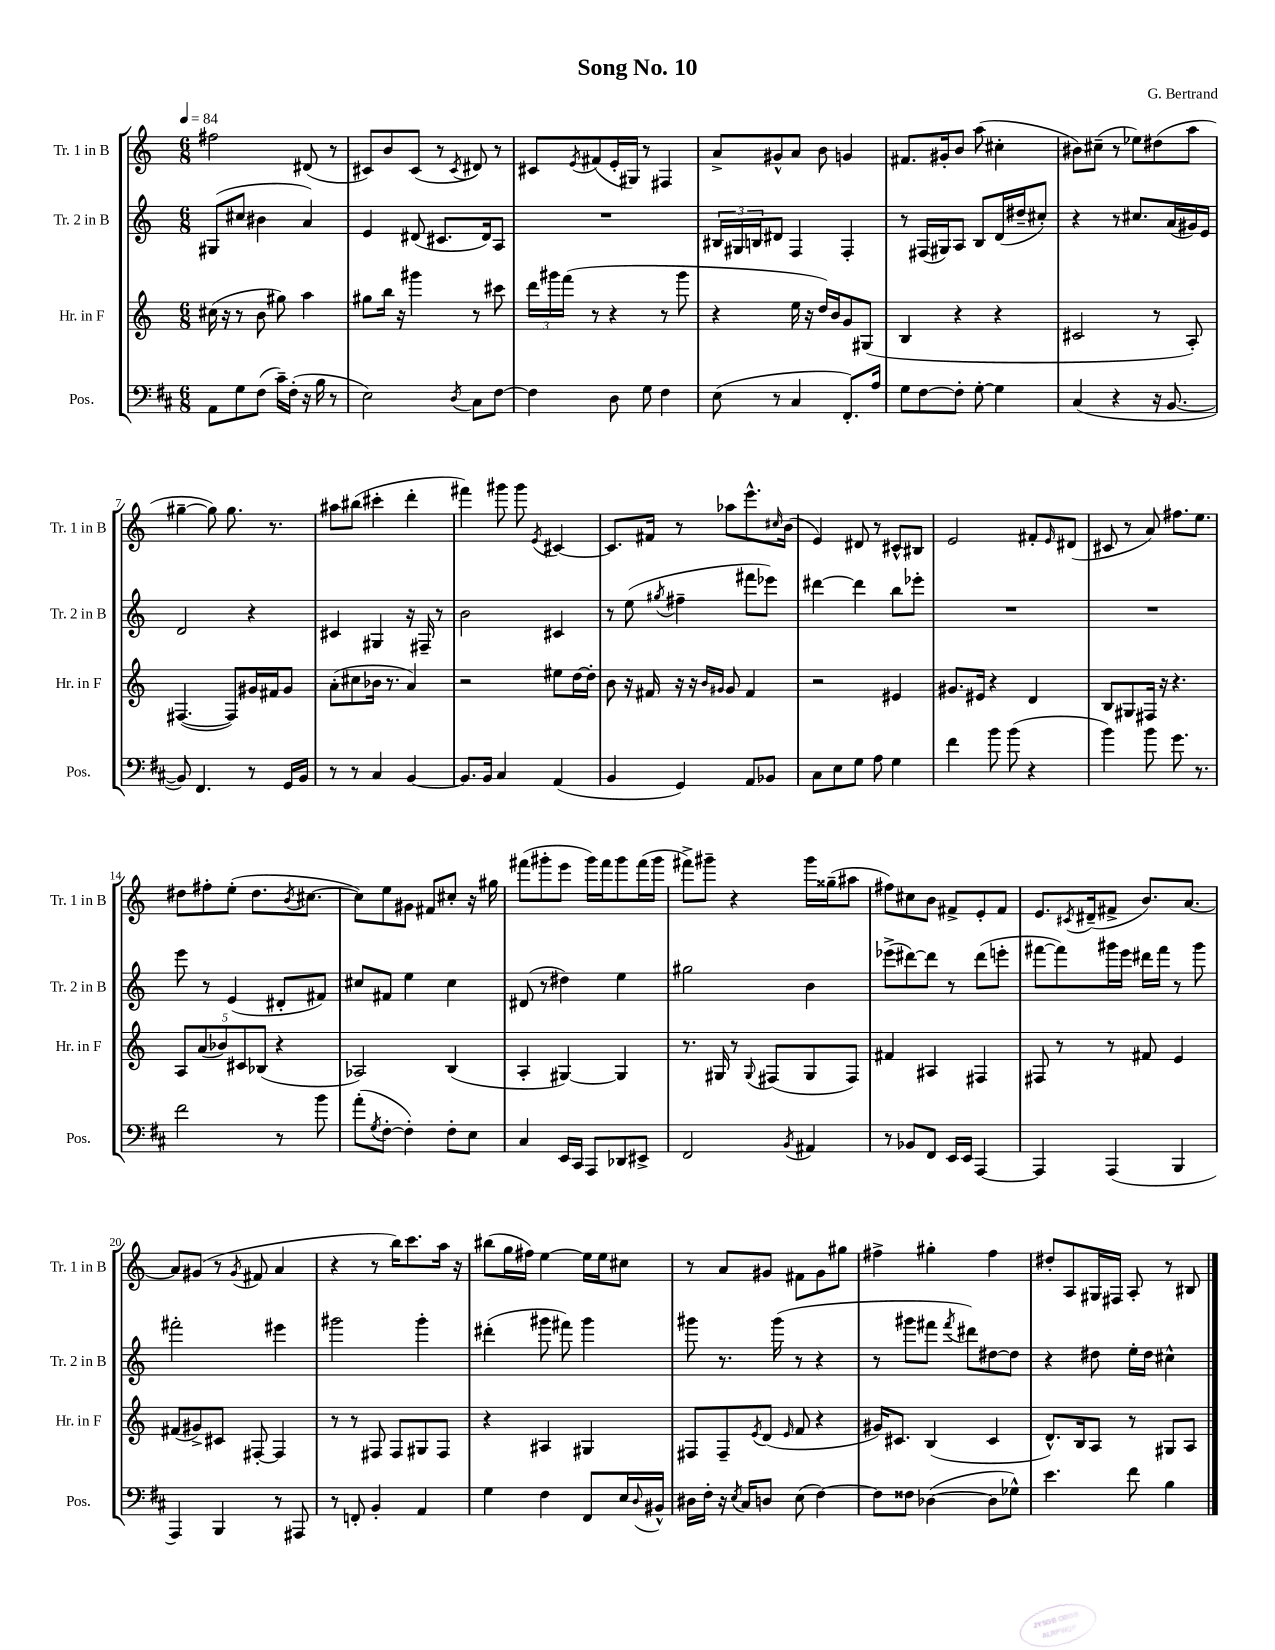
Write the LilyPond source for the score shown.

\header { title = "Song No. 10" composer = "G. Bertrand" }
<<
\new StaffGroup <<
\new Staff = "s0" \with { instrumentName = "Tr. 1 in B" shortInstrumentName = "Tr. 1 in B" } {
    \clef treble \key c \major \numericTimeSignature \time 6/8 \tempo 4 = 84
    fis''2 dis'8( r8 |
    cis'8) b'8 cis'8( r8 \acciaccatura { cis'8 } dis'8) r8 |
    cis'8 \acciaccatura { e'8 } fis'8( e'16-. gis16) r8 fis4 |
    a'8-> gis'8-^ a'8 b'8 g'4 |
    fis'8. gis'16-. b'8 a''8( cis''4-. |
    bis'8) cis''8--( r8 ees''8) dis''8( a''8 |
    gis''4~-- gis''8) gis''8. r8. |
    ais''8 bis''8( cis'''4-. d'''4-. |
    fis'''4) gis'''8 gis'''8 \acciaccatura { e'8 } cis'4~ |
    cis'8. fis'16 r8 aes''8 e'''8.-^ \grace { cis''16 } b'16( |
    e'4) dis'8 r8 cis'8-^ bis8 |
    e'2 fis'8-. \grace { e'16 } dis'8( |
    cis'8 r8 a'8) fis''8. e''8. |
    dis''8 fis''8-. e''8-.( dis''8. \acciaccatura { b'8 } cis''8.~ |
    cis''8) e''8 gis'8 fis'8 cis''8-. r16 gis''16 |
    fis'''8( gis'''8-. e'''8 gis'''16) fis'''16 gis'''8 fis'''16( gis'''16 |
    fis'''8->) gis'''8-- r4 gis'''16 gisis''16--( ais''8 |
    fis''8) cis''8 b'8 fis'8-> e'8-. fis'8 |
    e'8. \acciaccatura { cis'8 } dis'16--( fis'8-> b'8.) a'8.~ |
    a'8 gis'8( r8 \acciaccatura { gis'8 } fis'8 a'4 |
    r4 r8 b''16) c'''8. a''16 r16 |
    bis''8( g''16 fis''16) e''4~ e''16 e''16 cis''8 |
    r8 a'8 gis'8 fis'8 gis'8 gis''8 |
    fis''4-> gis''4-. fis''4 |
    dis''8-. a8 gis16 fis16 a8-. r8 bis8 \bar "|." |
}
\new Staff = "s1" \with { instrumentName = "Tr. 2 in B" shortInstrumentName = "Tr. 2 in B" } {
    \clef treble \key c \major \numericTimeSignature \time 6/8
    gis8( cis''8 bis'4 a'4) |
    e'4 dis'8( cis'8. dis'16) a8 |
    R2. |
    \tuplet 3/2 { bis16 gis16 b16 } dis'8 f4 f4-. |
    r8 fis16( gis16) a8 b8 d'16( dis''16-- cis''8-.) |
    r4 r8 cis''8. a'16( gis'16) e'16 |
    d'2 r4 |
    cis'4 gis4 r16 fis16-- r8 |
    b'2 cis'4 |
    r8 e''8( \acciaccatura { gis''8 } fis''4-- fis'''8 ees'''8) |
    dis'''4~ dis'''4 b''8 ees'''8-. |
    R2. |
    R2. |
    e'''8 r8 e'4( dis'8-. fis'8) |
    cis''8 fis'8 e''4 cis''4 |
    dis'8( r8 dis''4) e''4 |
    gis''2 b'4 |
    ees'''8->( dis'''8~) dis'''8 r8 dis'''8( e'''8-. |
    fis'''8~ fis'''8) gis'''16 e'''16 dis'''16 fis'''16 r8 gis'''8 |
    fis'''2-. eis'''4 |
    gis'''2 gis'''4-. |
    dis'''4-.( gis'''8 fis'''8) gis'''4 |
    gis'''8 r8. gis'''16( r8 r4 |
    r8 gis'''8 fis'''8 \acciaccatura { fis'''8 } dis'''8) dis''8~ dis''8 |
    r4 dis''8 e''16-. dis''16 cis''4-^ \bar "|." |
}
\new Staff = "s2" \with { instrumentName = "Hr. in F" shortInstrumentName = "Hr. in F" } {
    \clef treble \key c \major \numericTimeSignature \time 6/8
    cis''16( r16 r8 b'8 gis''8) a''4 |
    gis''8 b''16 r16 gis'''4 r8 cis'''8 |
    \tuplet 3/2 { d'''16 gis'''16 f'''16( } r8 r4 r8 gis'''8 |
    r4 e''16 r16 d''16) b'16 g'8 gis8( |
    b4 r4 r4 |
    cis'2 r8 a8-.) |
    fis4.~( fis8) gis'16 fis'16 gis'8 |
    a'8-.( cis''8 bes'16 r8. a'4) |
    r2 eis''8 d''16~ d''16-. |
    b'8 r16 fis'16 r16 r16 \grace { b'16 gis'16 } gis'8 fis'4 |
    r2 eis'4 |
    gis'8. eis'16 r4 d'4 |
    b8 gis8 fis16 r16 r4. |
    \tuplet 5/4 { a8 a'8( bes'8) cis'8 bes8( } r4 |
    aes2) b4( |
    a4-. gis4~) gis4 |
    r8. gis16 r8 \appoggiatura { gis8 } fis8( gis8 fis8) |
    fis'4 ais4 fis4 |
    fis8 r8 r8 fis'8 e'4 |
    fis'8( gis'8->) cis'8 fis8~-. fis4 |
    r8 r8 fis8 fis8 gis8 fis8 |
    r4 ais4 gis4 |
    fis8 fis8-- \acciaccatura { e'8 } d'8( \grace { e'16 } f'8 r4 |
    gis'16) cis'8. b4( cis'4 |
    d'8.-^) b16 a8 r8 gis8 a8 \bar "|." |
}
\new Staff = "s3" \with { instrumentName = "Pos." shortInstrumentName = "Pos." } {
    \clef bass \key d \major \numericTimeSignature \time 6/8
    a,8 g8 fis8( cis'16--) fis16-.( r16 b16 r8 |
    e2) \acciaccatura { d8 } cis8 fis8~ |
    fis4 d8 g8 fis4 |
    e8( r8 cis4 fis,8.-.) a16 |
    g8 fis8~ fis8-. g8~-. g4 |
    cis4( r4 r16 b,8.~ |
    b,8) fis,4. r8 g,16 b,16 |
    r8 r8 cis4 b,4~ |
    b,8. b,16 cis4 a,4( |
    b,4 g,4) a,8 bes,8 |
    cis8 e8 g8 a8 g4 |
    fis'4 b'8 b'8( r4 |
    b'4) b'8 g'8. r8. |
    fis'2 r8 b'8 |
    a'8-.( \acciaccatura { g8 } fis8~-. fis4-.) fis8-. e8 |
    cis4 e,16 cis,16 a,,8 des,8 eis,8-> |
    fis,2 \acciaccatura { b,8 } ais,4 |
    r8 bes,8 fis,8 e,16 e,16 a,,4~ |
    a,,4 a,,4( b,,4 |
    a,,4) b,,4 r8 ais,,8 |
    r8 f,8-. b,4-. a,4 |
    g4 fis4 fis,8 e16 \appoggiatura { d8 } bis,16-^ |
    dis16 fis16-. r16 \acciaccatura { e8 } cis16 d8 e8( fis4~) |
    fis8 fisis8 des4~( des8 ges8-^) |
    e'4. fis'8 b4 \bar "|." |
}
>>
>>
